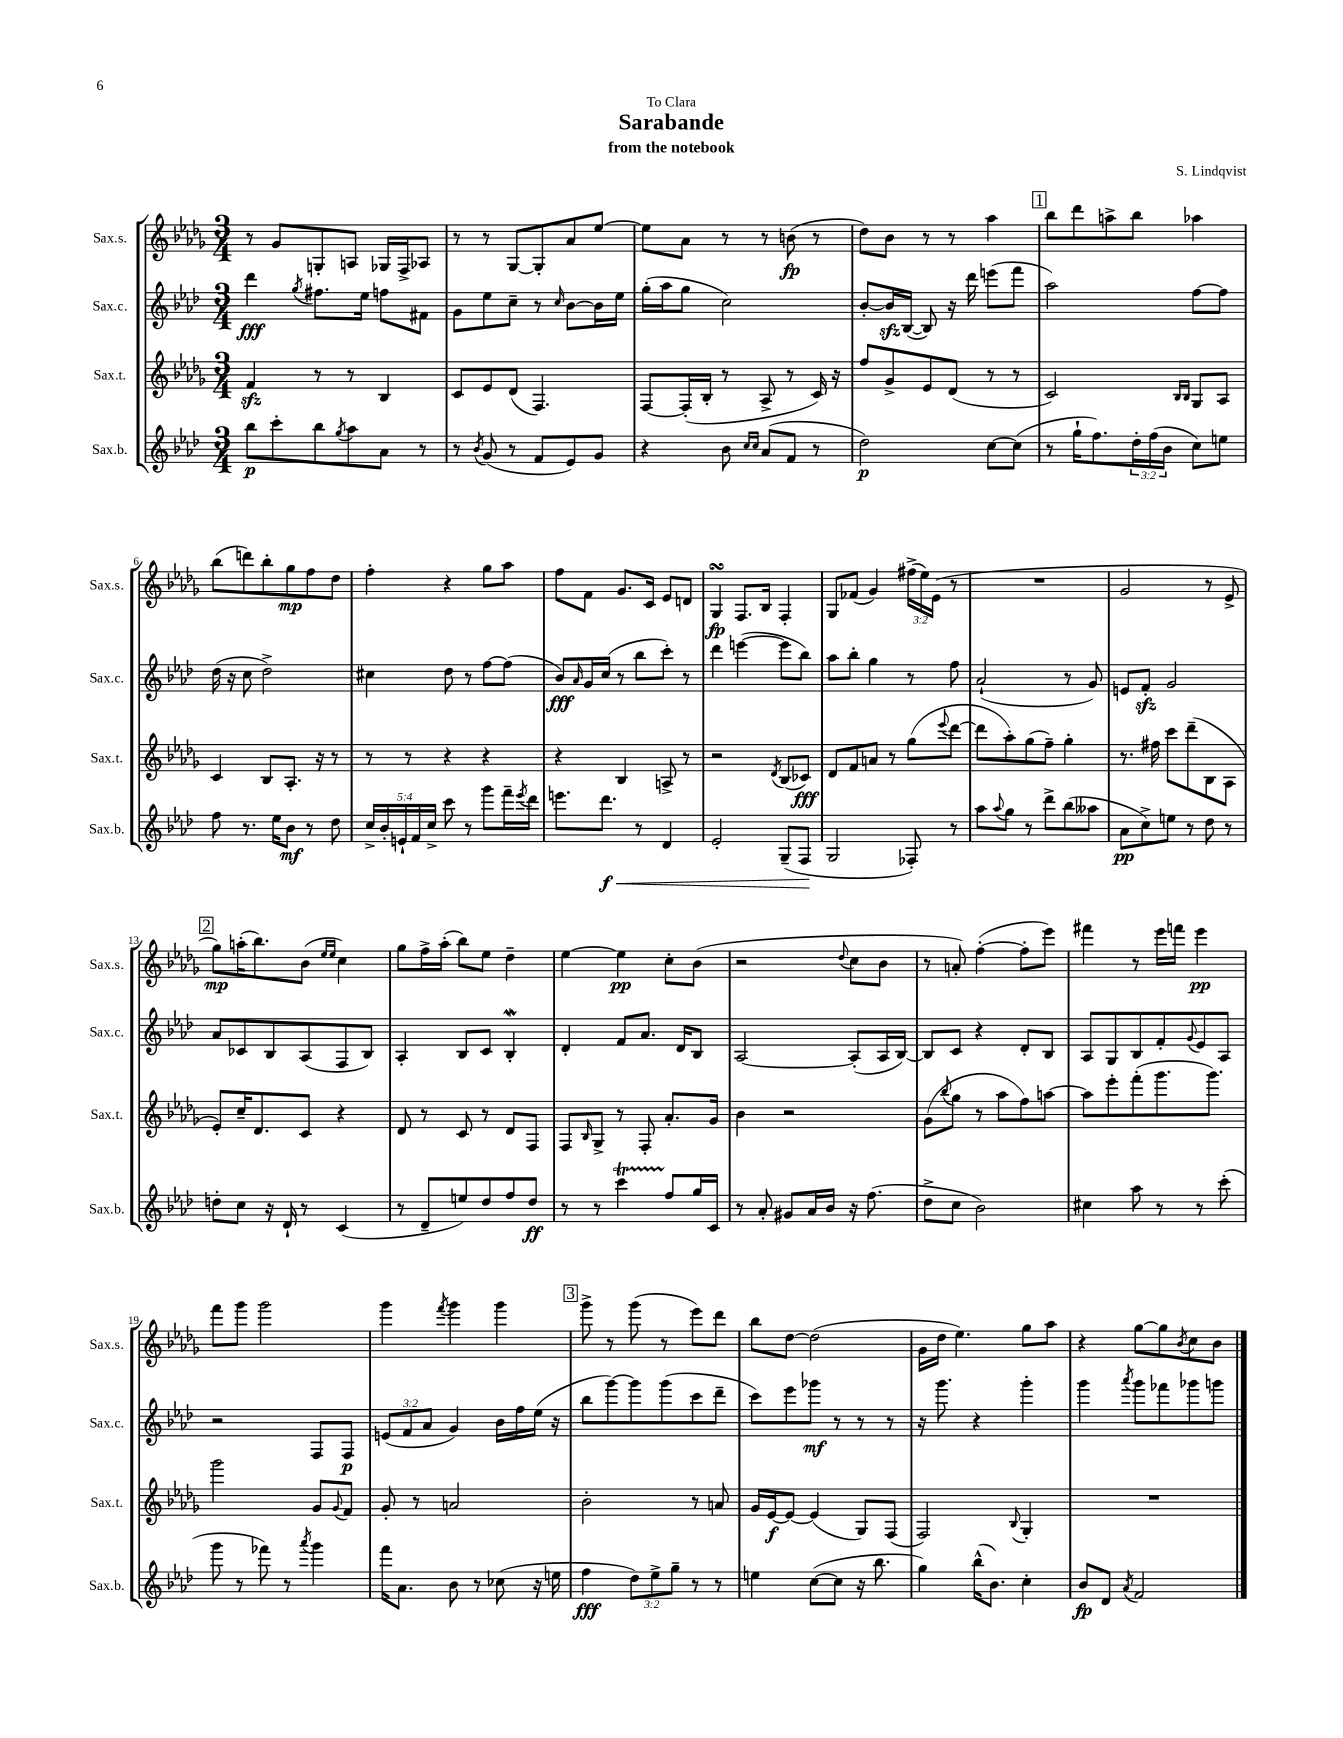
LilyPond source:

\header { title = "Sarabande" composer = "S. Lindqvist" subtitle = "from the notebook" dedication = "To Clara" }
<<
\new StaffGroup <<
\new Staff = "s0" \with { instrumentName = "Sax.s." shortInstrumentName = "Sax.s." } {
    \clef treble \key des \major \numericTimeSignature \time 3/4 \override Staff.TupletNumber.text = #tuplet-number::calc-fraction-text
    r8 ges'8 g8-. a8 ges16 f16-> aes8 |
    r8 r8 ges8~ ges8-. aes'8 ees''8~ |
    ees''8 aes'8 r8 r8 b'8\fp( r8 |
    des''8) bes'8 r8 r8 aes''4 |
    \mark \markup { \box "1" } bes''8 des'''8 a''8-> bes''8 aes''4 |
    bes''8( d'''8) bes''8-. ges''8\mp f''8 des''8 |
    f''4-. r4 ges''8 aes''8 |
    f''8 f'8 ges'8. c'16 ees'8 d'8 |
    ges4\turn\fp f8. bes16 f4-. |
    ges8 fes'8( ges'4) \tuplet 3/2 { fis''16->( ees''16) ees'16( } r8 |
    R2. |
    ges'2 r8 ees'8-> |
    \mark \markup { \box "2" } ges''8\mp) a''16-.( bes''8.) bes'8( \grace { ees''16 ees''16 } c''4) |
    ges''8 f''16-> aes''16-.( bes''8) ees''8 des''4-- |
    ees''4~ ees''4\pp c''8-. bes'8( |
    r2 \appoggiatura { des''8 } c''8 bes'8 |
    r8 a'8-.) f''4~-.( f''8-. ees'''8) |
    fis'''4 r8 ees'''16 f'''16 ees'''4\pp |
    f'''8 ges'''8 ges'''2 |
    ges'''4 \acciaccatura { f'''8 } ges'''4 ges'''4 |
    \mark \markup { \box "3" } ges'''8-> r8 ges'''8( r8 ees'''8) des'''8 |
    bes''8 des''8~ des''2( |
    ges'16 des''16 ees''4.) ges''8 aes''8 |
    r4 ges''8~ ges''8 \acciaccatura { bes'8 } c''8 bes'8 \bar "|." |
}
\new Staff = "s1" \with { instrumentName = "Sax.c." shortInstrumentName = "Sax.c." } {
    \clef treble \key aes \major \numericTimeSignature \time 3/4 \override Staff.TupletNumber.text = #tuplet-number::calc-fraction-text
    des'''4\fff \acciaccatura { g''8 } fis''8. ees''16 f''8 fis'8 |
    g'8 ees''8 c''8-- r8 \grace { c''16 } bes'8~ bes'16 ees''16 |
    g''16-.( aes''16 g''8 c''2) |
    bes'8~-. bes'16\sfz bes16~( bes8) r16 des'''16 e'''8( f'''8 |
    \mark \markup { \box "1" } aes''2) f''8~ f''8 |
    des''16( r16 c''8 des''2->) |
    cis''4 des''8 r8 f''8~ f''8( |
    bes'8\fff) \grace { aes'16 } g'16 c''16( r8 bes''8 c'''8-.) r8 |
    des'''4 e'''4~( e'''8 bes''8) |
    aes''8 bes''8-. g''4 r8 f''8 |
    aes'2-!( r8 g'8) |
    e'8 f'8-.\sfz g'2 |
    \mark \markup { \box "2" } aes'8 ces'8 bes8 aes8( f8 bes8) |
    aes4-. bes8 c'8 bes4-.\mordent |
    des'4-. f'8 aes'8. des'16 bes8 |
    aes2~ aes8-.( aes16 bes16~) |
    bes8 c'8 r4 des'8-. bes8 |
    aes8 g8 bes8 f'8-. \appoggiatura { g'8 } ees'8 aes8 |
    r2 f8 f8\p |
    \tuplet 3/2 { e'8( f'8 aes'8 } g'4) bes'16 f''16 ees''16( r16 |
    \mark \markup { \box "3" } bes''8 g'''8~) g'''8 g'''8( c'''8 des'''8-- |
    c'''8) ees'''8 ges'''8\mf r8 r8 r8 |
    r16 g'''8. r4 g'''4-. |
    g'''4 \acciaccatura { aes'''8 } g'''8 fes'''8 ges'''8 g'''8 \bar "|." |
}
\new Staff = "s2" \with { instrumentName = "Sax.t." shortInstrumentName = "Sax.t." } {
    \clef treble \key des \major \numericTimeSignature \time 3/4
    f'4\sfz r8 r8 bes4 |
    c'8 ees'8 des'8( f4.) |
    f8~ f16-.( bes16-. r8 aes8-> r8 c'16) r16 |
    f''8 ges'8-> ees'8 des'8( r8 r8 |
    \mark \markup { \box "1" } c'2) \grace { bes16 bes16 } ges8 aes8 |
    c'4 bes8 aes8.-. r16 r8 |
    r8 r8 r4 r4 |
    r4 bes4 a8-> r8 |
    r2 \acciaccatura { des'8 } bes8( ces'8\fff) |
    des'8 f'8 a'8 r8 ges''8( \appoggiatura { ees'''8 } des'''8~ |
    des'''8 aes''8-.) ges''8( f''8--) ges''4-. |
    r8. fis''16 c'''8 des'''8--( bes8 aes8 |
    \mark \markup { \box "2" } ees'8-.) c''16-- des'8. c'8 r4 |
    des'8 r8 c'8 r8 des'8 f8 |
    f8 \grace { bes16 } ges8-> r8 f8-. aes'8.-. ges'16 |
    bes'4 r2 |
    ges'8( \appoggiatura { bes''8 } ges''8 r8 aes''8 f''8) a''8~ |
    a''8 ees'''8-. f'''8-.( ges'''8. ges'''8.) |
    ges'''2 ges'8 \appoggiatura { ges'8 } f'8 |
    ges'8-. r8 a'2 |
    \mark \markup { \box "3" } bes'2-. r8 a'8 |
    ges'16 ees'16~\f ees'8~ ees'4( ges8) f8( |
    f2) \appoggiatura { bes8 } ges4-. |
    R2. \bar "|." |
}
\new Staff = "s3" \with { instrumentName = "Sax.b." shortInstrumentName = "Sax.b." } {
    \clef treble \key aes \major \numericTimeSignature \time 3/4 \override Staff.TupletNumber.text = #tuplet-number::calc-fraction-text
    bes''8\p c'''8-. bes''8 \acciaccatura { g''8 } aes''8 aes'8 r8 |
    r8 \acciaccatura { bes'8 } g'8( r8 f'8 ees'8) g'8 |
    r4 bes'8 \grace { c''16 c''16 } aes'8( f'8 r8 |
    des''2\p) c''8~ c''8( |
    \mark \markup { \box "1" } r8 g''16-! f''8.) \tuplet 3/2 { des''16-. f''16( bes'16 } c''8) e''8 |
    f''8 r8. ees''16 bes'8\mf r8 des''8 |
    \tuplet 5/4 { c''16-> bes'16-. e'16-! f'16 c''16-> } c'''8 r8 g'''8 f'''16-- \acciaccatura { ees'''8 } des'''16 |
    e'''8. des'''8.\f\< r8 des'4 |
    ees'2-. g8--( f8\! |
    g2 fes8-.) r8 |
    aes''8 \appoggiatura { aes''8 } g''8 r8 des'''8-> bes''8( aeses''8 |
    aes'8\pp c''8->) e''8 r8 des''8 r8 |
    \mark \markup { \box "2" } d''8-. c''8 r16 des'16-! r8 c'4( |
    r8 des'8-- e''8) des''8 f''8 des''8\ff |
    r8 r8 c'''4\startTrillSpan f''8\stopTrillSpan g''16 c'16 |
    r8 aes'8-. gis'8 aes'16 bes'16 r16 f''8.( |
    des''8-> c''8 bes'2) |
    cis''4 aes''8 r8 r8 c'''8-.( |
    g'''8 r8 fes'''8) r8 \acciaccatura { aes'''8 } g'''4 |
    f'''16 aes'8. bes'8 r8 ces''8( r16 e''16 |
    \mark \markup { \box "3" } f''4\fff \tuplet 3/2 { des''8) ees''8-> g''8-- } r8 r8 |
    e''4 c''8~( c''8 r16 bes''8. |
    g''4) bes''16-^( bes'8.) c''4-. |
    bes'8\fp des'8 \acciaccatura { aes'8 } f'2 \bar "|." |
}
>>
>>
